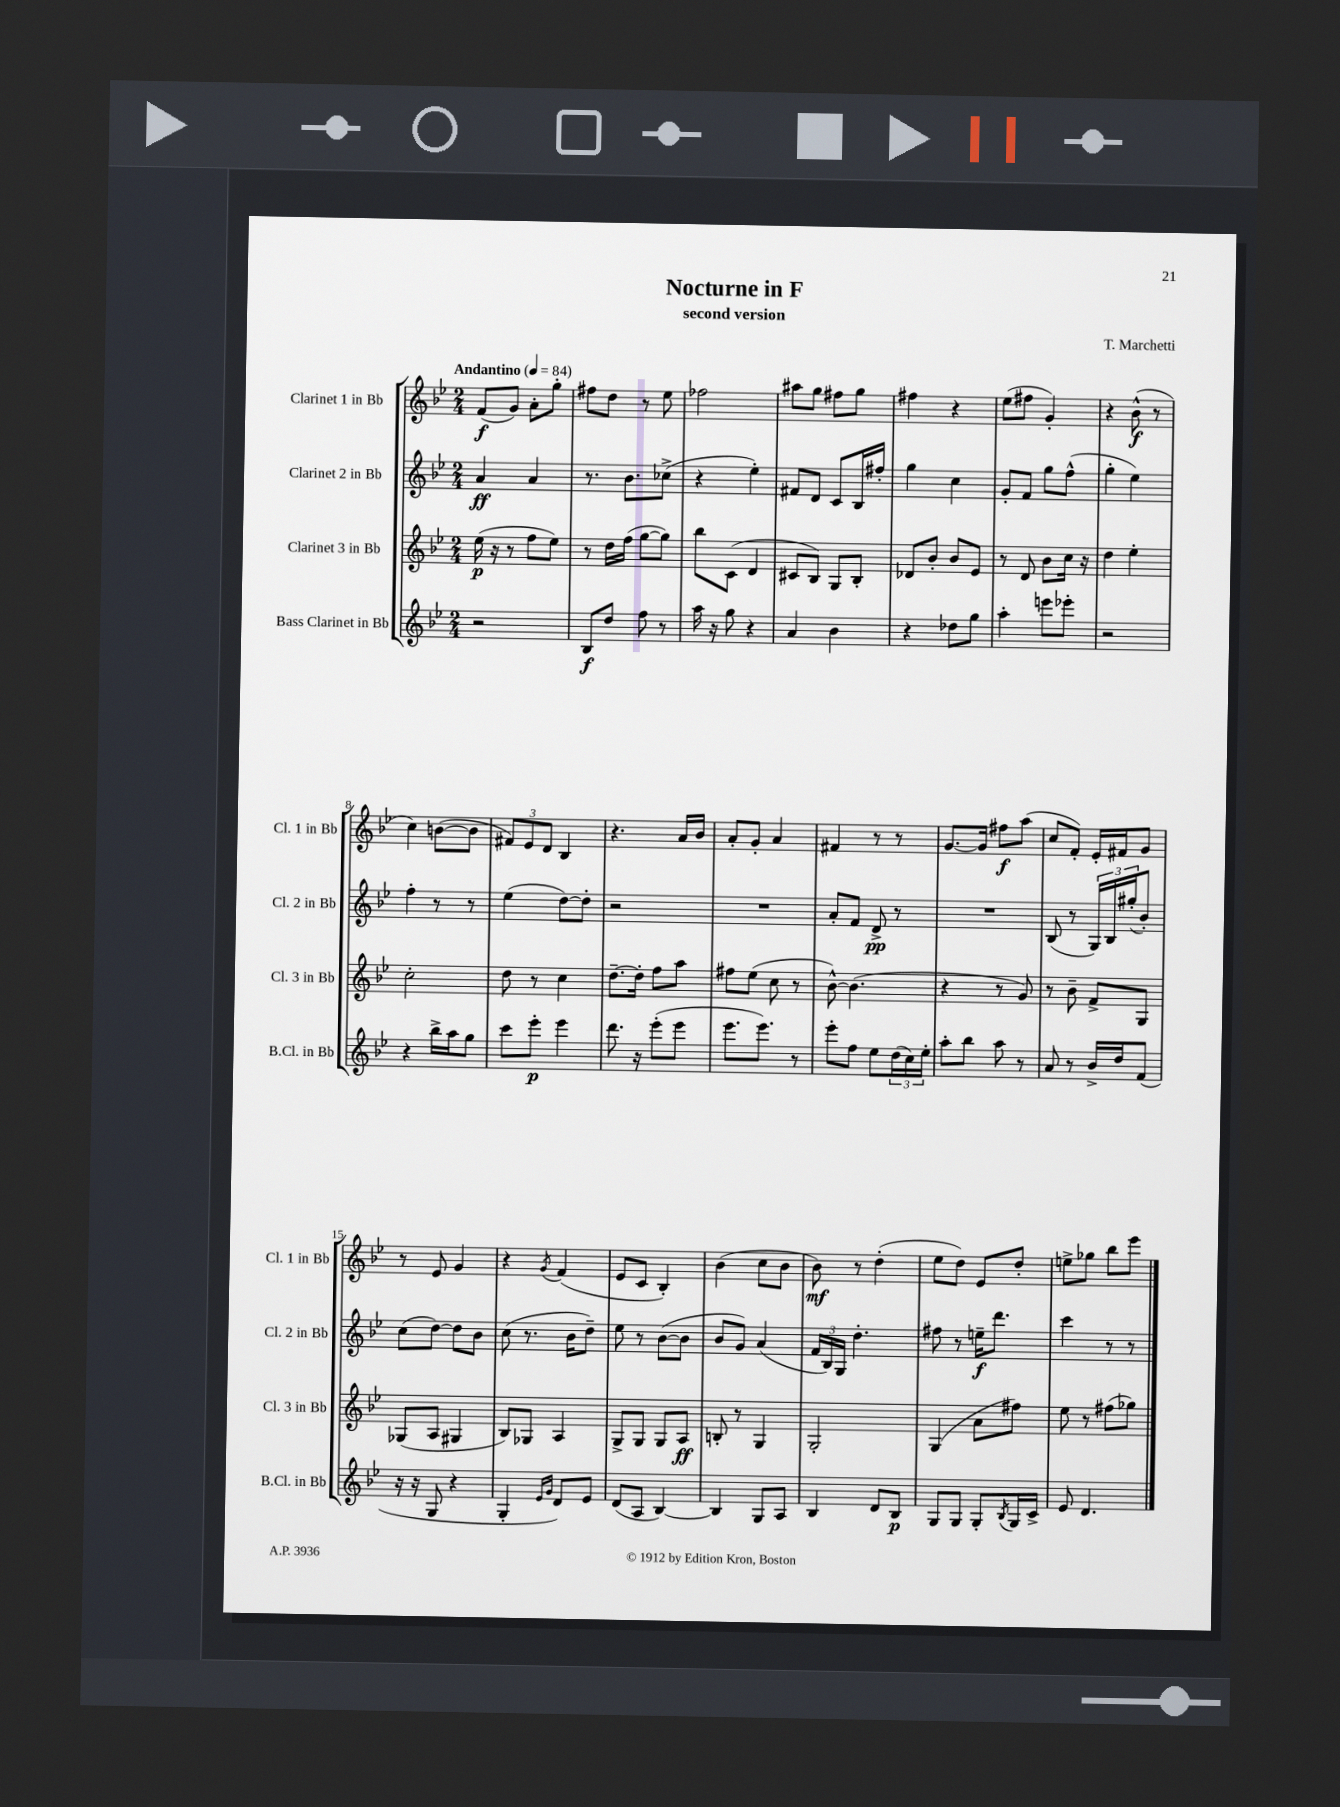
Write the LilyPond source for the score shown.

\header { title = "Nocturne in F" composer = "T. Marchetti" subtitle = "second version" }
<<
\new StaffGroup <<
\new Staff = "s0" \with { instrumentName = "Clarinet 1 in Bb" shortInstrumentName = "Cl. 1 in Bb" } {
    \clef treble \key bes \major \numericTimeSignature \time 2/4 \tempo "Andantino" 4 = 84
    f'8\f( g'8) a'8-. g''8-. |
    fis''8 d''8 r8 ees''8 |
    fes''2 |
    ais''8 g''8 fis''8 g''8 |
    fis''4 r4 |
    ees''8( fis''8 g'4-.) |
    r4 bes'8-^\f( r8 |
    c''4) b'8~( b'8 |
    \tuplet 3/2 { fis'8) ees'8 d'8 } bes4 |
    r4. a'16 bes'16 |
    a'8-. g'8-. a'4 |
    fis'4 r8 r8 |
    g'8.~ g'16 fis''8\f a''8( |
    c''8 f'8-.) ees'16-. fis'16 g'8 |
    r8 ees'8 g'4 |
    r4 \acciaccatura { g'8 } f'4( |
    ees'8 c'8 bes4-.) |
    bes'4( c''8 bes'8 |
    bes'8\mf) r8 d''4-.( |
    ees''8 d''8) ees'8 d''8-. |
    e''8-> ges''8 bes''8 ees'''8 \bar "|." |
}
\new Staff = "s1" \with { instrumentName = "Clarinet 2 in Bb" shortInstrumentName = "Cl. 2 in Bb" } {
    \clef treble \key bes \major \numericTimeSignature \time 2/4
    a'4\ff a'4 |
    r8. bes'8. ces''8->( |
    r4 ees''4-.) |
    fis'8 d'8 c'8 bes16 fis''16-. |
    g''4 c''4 |
    g'8-. f'8 g''8 f''8-^( |
    g''4-. ees''4) |
    f''4-. r8 r8 |
    ees''4( d''8~) d''8-. |
    r2 |
    R2 |
    a'8-. f'8 d'8->\pp r8 |
    R2 |
    bes8( r8 \tuplet 3/2 { g16) bes16 gis''16-.( } bes'8-.) |
    c''8( d''8~) d''8 bes'8 |
    c''8( r8. bes'16 d''8--) |
    ees''8 r8 bes'8~( bes'8 |
    bes'8 g'8) a'4( |
    \tuplet 3/2 { f'16 bes16) g16 } d''4.-. |
    fis''8 r8 e''16--\f d'''8. |
    c'''4 r8 r8 \bar "|." |
}
\new Staff = "s2" \with { instrumentName = "Clarinet 3 in Bb" shortInstrumentName = "Cl. 3 in Bb" } {
    \clef treble \key bes \major \numericTimeSignature \time 2/4
    ees''16\p( r16 r8 f''8 ees''8) |
    r8 d''16 f''16( g''8~ g''8) |
    bes''8 c'8( d'4 |
    cis'8 bes8) g8 bes8-. |
    des'8 bes'8-. bes'8 ees'8 |
    r8 d'8 bes'8 c''16 r16 |
    d''4 ees''4-. |
    c''2-. |
    d''8 r8 c''4 |
    d''8.~-- d''16-. f''8 a''8 |
    fis''8 ees''8( c''8 r8 |
    bes'8~-^) bes'4.( |
    r4 r8 g'8) |
    r8 bes'8-- f'8-> g8 |
    ges8( a8 gis4 |
    bes8) ges8 a4 |
    g8-> g8 g8 a8\ff |
    b8-. r8 g4 |
    g2-. |
    g4( a'8 fis''8) |
    ees''8 r8 fis''8( ges''8) \bar "|." |
}
\new Staff = "s3" \with { instrumentName = "Bass Clarinet in Bb" shortInstrumentName = "B.Cl. in Bb" } {
    \clef treble \key bes \major \numericTimeSignature \time 2/4
    r2 |
    bes8\f d''8 f''8 r8 |
    a''16 r16 g''8 r4 |
    a'4 bes'4 |
    r4 des''8 g''8 |
    a''4-. e'''8 ees'''8-. |
    r2 |
    r4 bes''16-> a''16 g''8 |
    c'''8 ees'''8-.\p ees'''4 |
    d'''8. r16 ees'''8-.( ees'''8 |
    ees'''8. ees'''8.) r8 |
    ees'''8-. f''8 ees''8 \tuplet 3/2 { d''16( c''16) ees''16-. } |
    a''8-. bes''8 a''8 r8 |
    a'8 r8 bes'16-> d''16 f'8( |
    r16 r16 g8 r4 |
    g4-. \grace { ees'16 g'16 } d'8) ees'8 |
    d'8( a8 bes4~) |
    bes4 g8 a8 |
    bes4 d'8 bes8\p |
    g8 g8 g8-. \acciaccatura { bes8 } g16 c'16-> |
    ees'8 d'4. \bar "|." |
}
>>
>>
